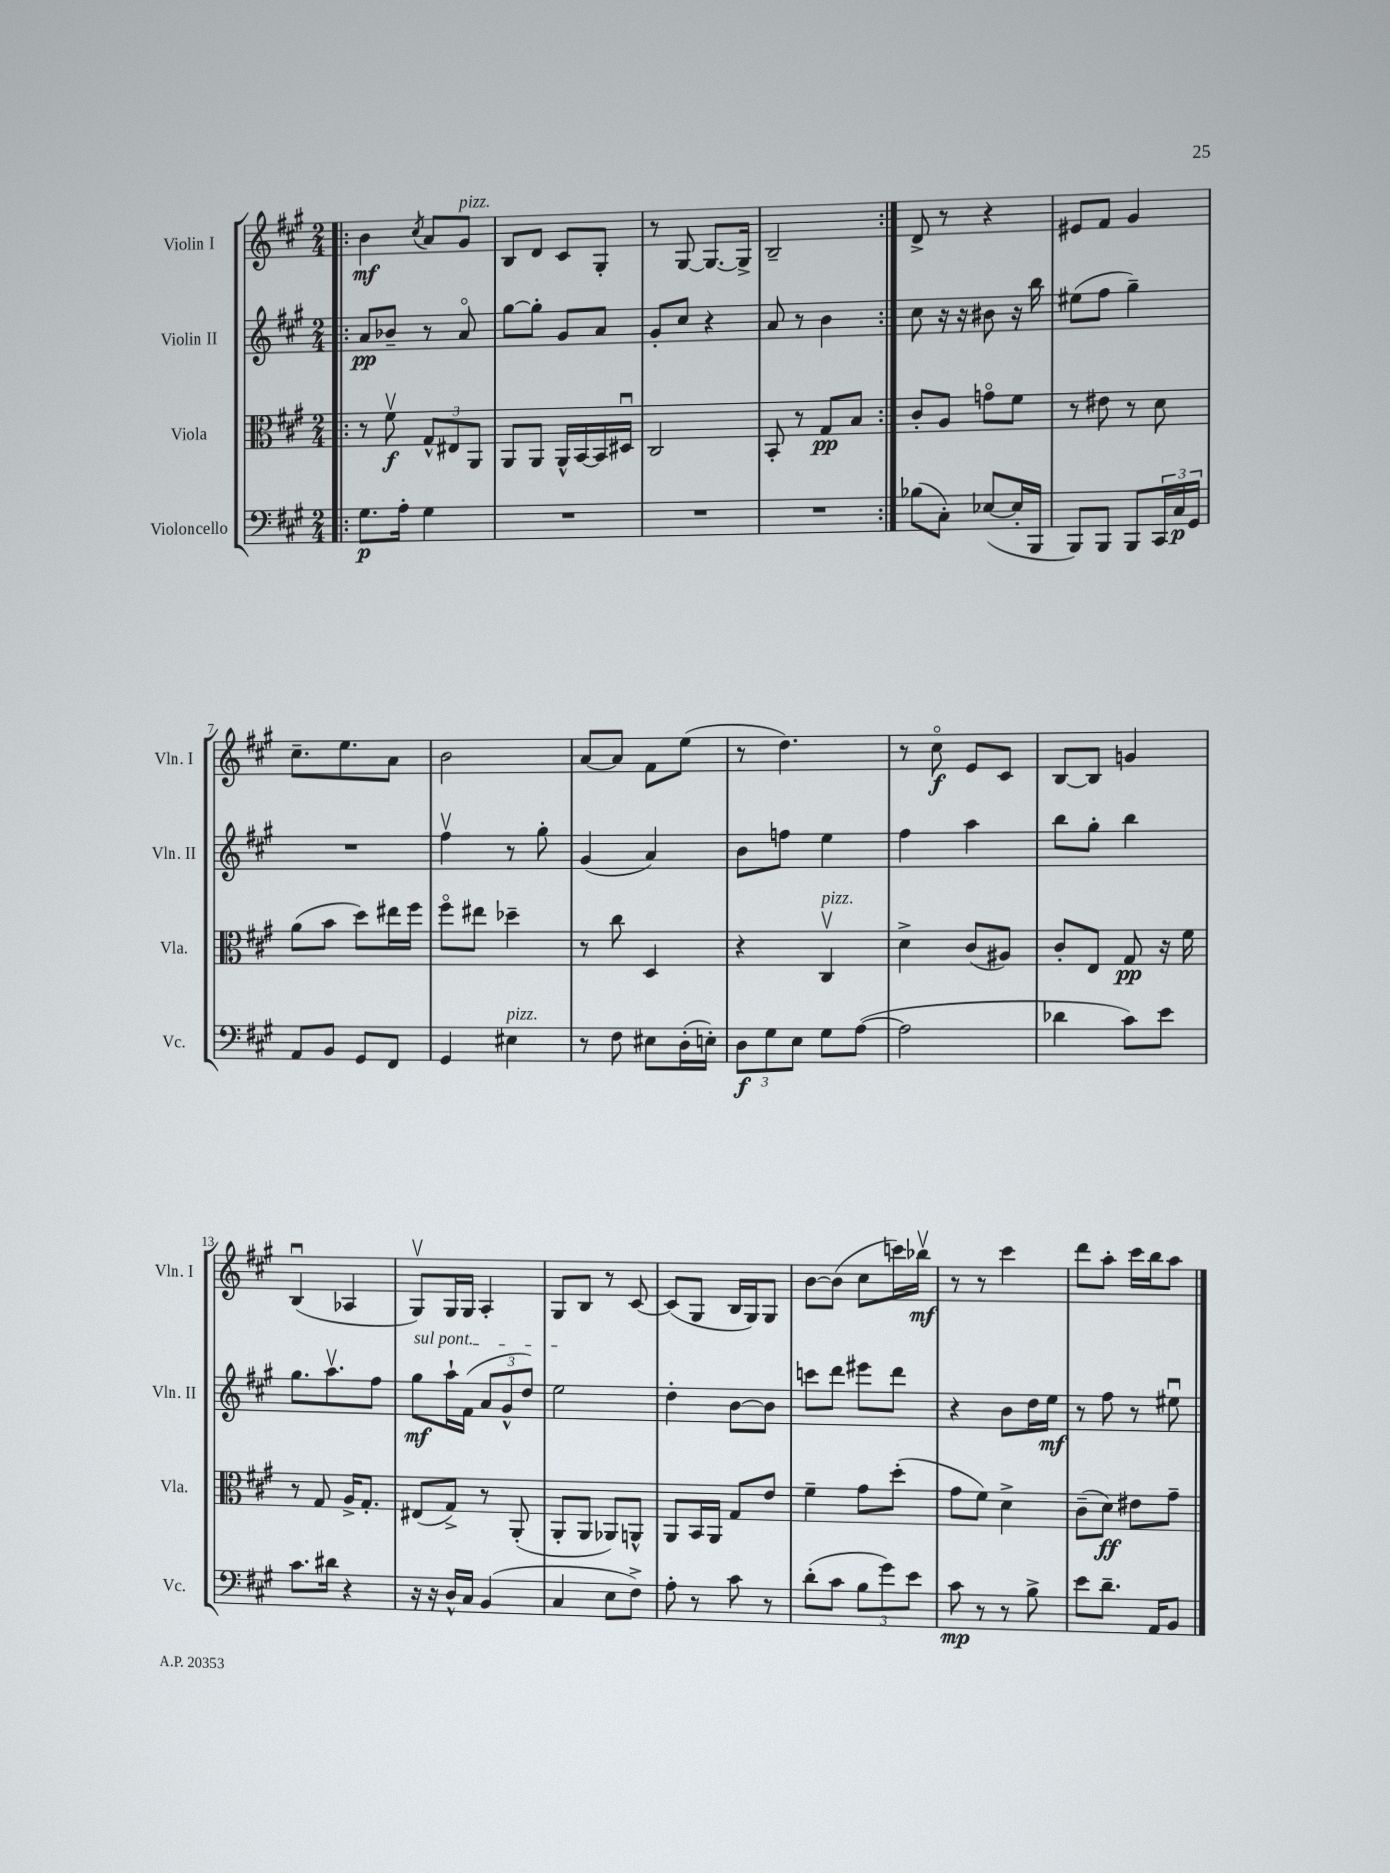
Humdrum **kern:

**kern	**dynam	**kern	**dynam	**kern	**dynam	**kern	**dynam
*part4	*part4	*part3	*part3	*part2	*part2	*part1	*part1
*staff4	*staff4	*staff3	*staff3	*staff2	*staff2	*staff1	*staff1
*I"Violoncello	*	*I"Viola	*	*I"Violin II	*	*I"Violin I	*
*I'Vc.	*	*I'Vla.	*	*I'Vln. II	*	*I'Vln. I	*
*clefF4	*	*clefC3	*	*clefG2	*	*clefG2	*
*k[f#c#g#]	*	*k[f#c#g#]	*	*k[f#c#g#]	*	*k[f#c#g#]	*
*M2/4	*	*M2/4	*	*M2/4	*	*M2/4	*
=1!|:	=1!|:	=1!|:	=1!|:	=1!|:	=1!|:	=1!|:	=1!|:
8.G#\L	p	8r	.	8a/L	pp	4b\	mf
.	.	8f#v\	f	8b-X~/J	.	.	.
16A'\Jk	.	.	.	.	.	.	.
.	.	.	.	.	.	8qcc#/	.
4G#\	.	12G#^^/L	.	8r	.	8a/L	.
.	.	12E#X/	.	.	.	.	.
!	!	!	!	!	!	!LO:TX:a:i:t=pizz.	!
.	.	.	.	8a/	.	8g#/J	.
.	.	12AA/J	.	.	.	.	.
=2	=2	=2	=2	=2	=2	=2	=2
2r	.	8AA/L	.	[8gg#\L	.	8B/L	.
.	.	8AA/J	.	8gg#'\J]	.	8d/J	.
.	.	16AA^^/LL	.	8g#/L	.	8c#/L	.
.	.	[16BB/	.	.	.	.	.
.	.	16BB/]	.	8a/J	.	8G#'/J	.
.	.	16D#Xu/JJ	.	.	.	.	.
=3	=3	=3	=3	=3	=3	=3	=3
2r	.	2C#/	.	8g#'/L	.	8r	.
.	.	.	.	8cc#/J	.	[8G#/	.
.	.	.	.	4r	.	8.G#/L_	.
.	.	.	.	.	.	16G#^/Jk]	.
=4	=4	=4	=4	=4	=4	=4	=4
2r	.	8BB'/	.	8a/	.	2B~/	.
.	.	8r	.	8r	.	.	.
.	.	8G#/L	pp	4b\	.	.	.
.	.	8B/J	.	.	.	.	.
=5:|!	=5:|!	=5:|!	=5:|!	=5:|!	=5:|!	=5:|!	=5:|!
(8B-X\L	.	8c#'/L	.	8cc#\	.	8d^/	.
8C#'\J)	.	8A/J	.	16r	.	8r	.
.	.	.	.	16r	.	.	.
([8E-X/L	.	8gn\L	.	8b#X\	.	4r	.
16E-'/L]	.	8f#\J	.	16r	.	.	.
16BBB/JJ	.	.	.	16bb\	.	.	.
=6	=6	=6	=6	=6	=6	=6	=6
8BBB/L)	.	8r	.	(8ee#X\L	.	8e#X/L	.
8BBB/J	.	8e#X\	.	8ff#\J	.	8f#/J	.
8BBB/L	.	8r	.	4gg#~\)	.	4g#/	.
24CC#/L	.	8d\	.	.	.	.	.
24C#/	p	.	.	.	.	.	.
24GG#/JJ	.	.	.	.	.	.	.
!!LO:LB:g=z
=7	=7	=7	=7	=7	=7	=7	=7
8AA/L	.	(8a\L	.	2r	.	8.cc#~\L	.
8BB/J	.	8b\J	.	.	.	.	.
.	.	.	.	.	.	8.ee\	.
8GG#/L	.	8dd\L)	.	.	.	.	.
8FF#/J	.	16ee#X\L	.	.	.	8a\J	.
.	.	16ff#\JJ	.	.	.	.	.
=8	=8	=8	=8	=8	=8	=8	=8
4GG#/	.	8ff#\L	.	4ff#v\	.	2b\	.
.	.	8ee#X\J	.	.	.	.	.
!LO:TX:a:i:t=pizz.	!	!	!	!	!	!	!
4E#X\	.	4dd-X~\	.	8r	.	.	.
.	.	.	.	8gg#'\	.	.	.
=9	=9	=9	=9	=9	=9	=9	=9
8r	.	8r	.	(4g#/	.	[8a/L	.
8F#\	.	8cc#\	.	.	.	8a/J]	.
8E#X\L	.	4D/	.	4a/)	.	8f#\L	.
(16D'\L	.	.	.	.	.	(8ee\J	.
16En'\JJ)	.	.	.	.	.	.	.
=10	=10	=10	=10	=10	=10	=10	=10
12D\L	f	4r	.	8b\L	.	8r	.
12G#\	.	.	.	.	.	.	.
.	.	.	.	8ffn\J	.	4.dd\)	.
12E\J	.	.	.	.	.	.	.
!	!	!LO:TX:a:i:t=pizz.	!	!	!	!	!
8G#\L	.	4C#v/	.	4ee\	.	.	.
([8A\J	.	.	.	.	.	.	.
=11	=11	=11	=11	=11	=11	=11	=11
2A\]	.	4d^\	.	4ff#\	.	8r	.
.	.	.	.	.	.	8cc#\	f
.	.	(8c#/L	.	4aa\	.	8e/L	.
.	.	8A#X/J)	.	.	.	8c#/J	.
=12	=12	=12	=12	=12	=12	=12	=12
4d-X\	.	8c#'/L	.	8bb\L	.	[8B/L	.
.	.	8E/J	.	8gg#'\J	.	8B/J]	.
8c#\L)	.	8G#/	pp	4bb\	.	4gn/	.
8e\J	.	16r	.	.	.	.	.
.	.	16f#\	.	.	.	.	.
!!LO:LB:g=z
=13	=13	=13	=13	=13	=13	=13	=13
8.c#\L	.	8r	.	8.gg#\L	.	(4Bu/	.
.	.	8G#/	.	.	.	.	.
16d#X\Jk	.	.	.	8.aav\	.	.	.
4r	.	16A^/KL	.	.	.	4A-X/	.
.	.	8.G#'/J	.	.	.	.	.
.	.	.	.	8ff#\J	.	.	.
=14	=14	=14	=14	=14	=14	=14	=14
!	!	!	!	!LO:TX:a:i:t=sul pont.	!	!	!
16r	.	(8E#X/L	.	8gg#\L	mf	8G#v/L)	.
16r	.	.	.	.	.	.	.
16D^^/LL	.	8G#^/J)	.	16aa`\L	.	16G#/L	.
16C#/JJ	.	.	.	(16f#\JJ	.	16G#/JJ	.
(4BB/	.	8r	.	12a/L	.	4A'/	.
.	.	.	.	12g#^^/	.	.	.
.	.	(8AA'/	.	.	.	.	.
.	.	.	.	12dd/J)	.	.	.
=15	=15	=15	=15	=15	=15	=15	=15
4C#/	.	8AA'/L	.	2ee\	.	8G#/L	.
.	.	8AA/J	.	.	.	8B/J	.
8E\L	.	8AA-X/L)	.	.	.	8r	.
8F#^\J)	.	8AAn^^/J	.	.	.	[8c#/	.
=16	=16	=16	=16	=16	=16	=16	=16
8A'\	.	8AA/L	.	4dd'\	.	(8c#/L]	.
8r	.	16BB/L	.	.	.	8G#/J	.
.	.	16AA/JJ	.	.	.	.	.
8c#\	.	8G#/L	.	[8b\L	.	16B/LL	.
.	.	.	.	.	.	16G#/J)	.
8r	.	8e/J	.	8b\J]	.	8G#/J	.
=17	=17	=17	=17	=17	=17	=17	=17
(8d'\L	.	4f#~\	.	8cccn\L	.	[8b\L	.
8c#\J	.	.	.	8ddd\J	.	(8b\J]	.
12B\L	.	8g#\L	.	8eee#X\L	.	8cc#\L	.
12g#\)	.	.	.	.	.	.	.
.	.	(8dd'\J	.	8ddd\J	.	16cccn\L)	.
12e\J	.	.	.	.	.	.	.
.	.	.	.	.	.	16bb-Xv\JJ	mf
=18	=18	=18	=18	=18	=18	=18	=18
8c#\	mp	8g#\L	.	4r	.	8r	.
8r	.	8f#\J)	.	.	.	8r	.
8r	.	4d^\	.	8b\L	.	4ccc#\	.
8B^\	.	.	.	16dd\L	.	.	.
.	.	.	.	16ee\JJ	mf	.	.
=19	=19	=19	=19	=19	=19	=19	=19
8e\L	.	(8c#~\L	.	8r	.	8ddd\L	.
8.d~\J	.	8d\J)	ff	8ff#\	.	8aa'\J	.
.	.	8e#X\L	.	8r	.	16ccc#\LL	.
16AA/KL	.	.	.	.	.	16bb\J	.
8BB/J	.	8g#~\J	.	8ee#Xu\	.	8aa\J	.
==	==	==	==	==	==	==	==
*-	*-	*-	*-	*-	*-	*-	*-
